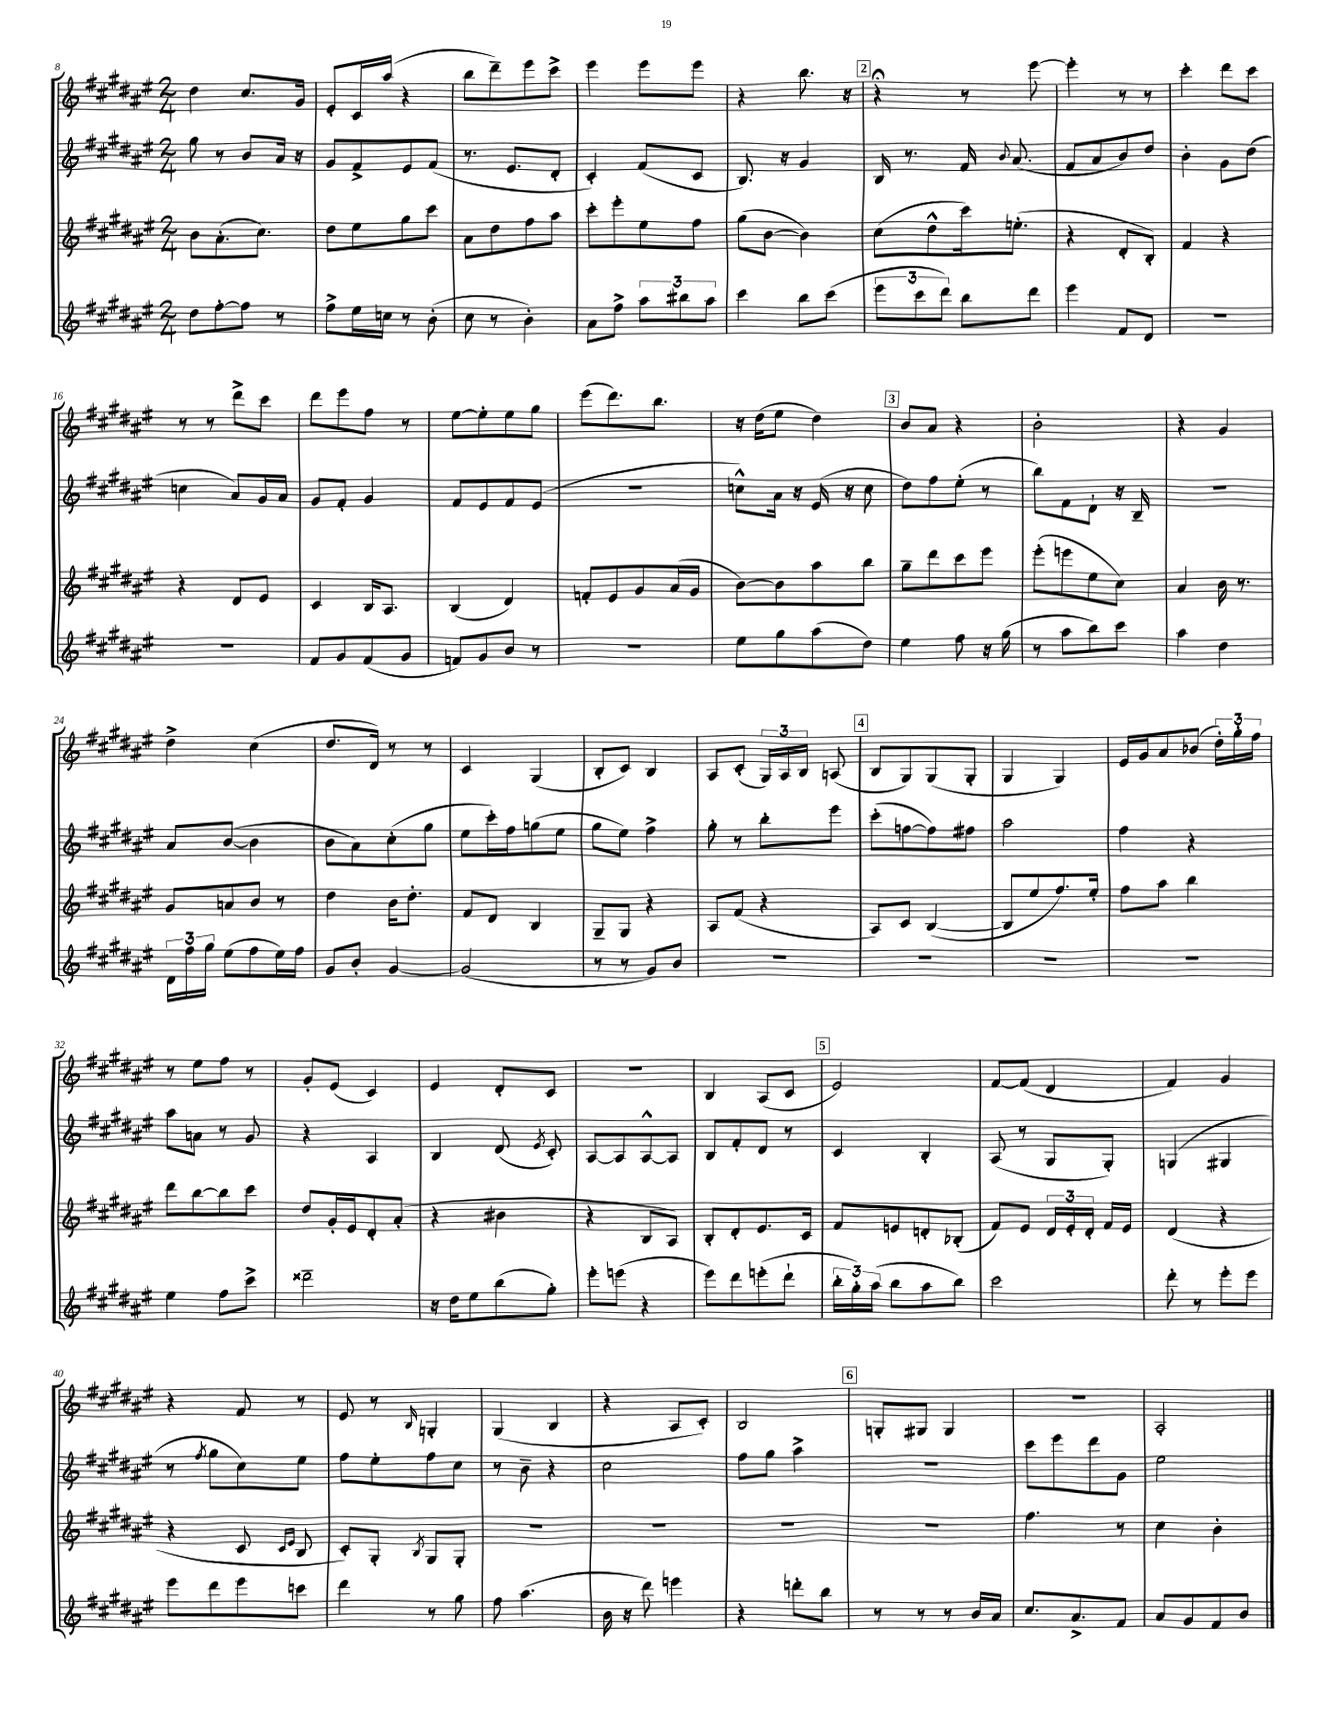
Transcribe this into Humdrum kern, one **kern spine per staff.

**kern	**kern	**kern	**kern
*staff4	*staff3	*staff2	*staff1
*clefG2	*clefG2	*clefG2	*clefG2
*k[f#c#g#d#a#e#]	*k[f#c#g#d#a#e#]	*k[f#c#g#d#a#e#]	*k[f#c#g#d#a#e#]
*M2/4	*M2/4	*M2/4	*M2/4
8dd#	8b	8gg#	4dd#
[8ff#'	(8.a#'	8r	.
8ff#]	.	8b	8.cc#
.	8.cc#)	.	.
8r	.	16a#	.
.	.	16r	16g#
=	=	=	=
8ff#^	8dd#	8g#	8e#'
16ee#	8ee#	8f#^	16c#
16cc	.	.	(16aa#
8r	8gg#	8e#	4r
(8b'	8ccc#	(8f#	.
=	=	=	=
8cc#	8a#	8.r	8bb
8r	8dd#	.	8ddd#~)
.	.	8.e#	.
4b')	8ff#	.	8eee#
.	8aa#	8d#'	8ccc#^
=	=	=	=
8a#	8ccc#'	4c#')	4eee#
8ff#^	8eee#'	.	.
12aa#	8ee#	(8f#	8eee#
12bb#	.	.	.
.	8ff#	8c#	8eee#
12aa#	.	.	.
=	=	=	=
4ccc#	(8gg#	8.B)	4r
.	[8b	.	.
.	.	16r	.
8bb	4b])	4g#	8.bb
(8ccc#	.	.	.
.	.	.	16r
=	=	=	=
12eee#	(8cc#	16B	4r;
.	.	8.r	.
12ccc#	.	.	.
.	8dd#^^	.	.
12ddd#)	.	.	.
8bb	16ccc#)	16f#	8r
.	.	8qqb	.
.	(8.ee'	(8.a#	.
8ddd#	.	.	[8eee#
=	=	=	=
4eee#	4r	8f#	4eee#']
.	.	8a#	.
8f#	8d#'	8b)	8r
8d#	8B')	8dd#	8r
=	=	=	=
2r	4f#	4b'	4ccc#'
.	4r	8g#	8ddd#
.	.	(8dd#	8ccc#
=	=	=	=
2r	4r	4cc	8r
.	.	.	8r
.	8d#	8a#)	8ddd#^
.	8e#	16g#	8ccc#
.	.	16a#	.
=	=	=	=
8f#	4c#	8g#	8ddd#
8g#	.	8f#'	8eee#
(8f#	16B	4g#	8ff#
.	8.A#	.	.
8g#	.	.	8r
=	=	=	=
8f)	(4B	8f#	[8ee#
8g#	.	8e#	8ee#']
8b	4d#)	8f#	8ee#
8r	.	(8e#	8gg#
=	=	=	=
2r	8f'	2r	(8eee#
.	8e#	.	8.ddd#)
.	8g#	.	.
.	.	.	8.bb
.	(16a#	.	.
.	16g#	.	.
=	=	=	=
8ee#	[8b)	8cc^^)	16r
.	.	.	(16dd#
8gg#	8b]	16a#	8ee#
.	.	16r	.
(8aa#	8aa#	(16e#	4dd#)
.	.	16r	.
8dd#)	8bb	8cc	.
=	=	=	=
4ee#	8gg#~	8dd#)	8b
.	8ddd#	8ff#	8a#
8ff#	8ccc#	(8ee#'	4r
16r	8eee#	8r	.
(16gg#	.	.	.
=	=	=	=
8r	(8eee#'	8bb)	2b'
8aa#	8eee	8f#	.
8bb)	8ee#	8d#`	.
8ccc#	8cc#)	16r	.
.	.	16B~	.
=	=	=	=
4aa#	4a#	2r	4r
4dd#	16b	.	4g#
.	8.r	.	.
=	=	=	=
24d#	8g#	8a#	4dd#^
24ff#	.	.	.
24gg#	.	.	.
(8ee#	8a	([8b	.
8ff#	8b	4b]	(4cc#
16ee#)	8r	.	.
16ff#	.	.	.
=	=	=	=
8g#	4dd#	8b	8.dd#
8b'	.	8a#)	.
.	.	.	16d#)
[4g#	16b	(8cc#'	8r
.	8.dd#'	.	.
.	.	8gg#	8r
=	=	=	=
(2g#]	8f#	8ee#	4c#
.	8d#	16ccc#')	.
.	.	16ff#	.
.	4B	(8gg	(4G#
.	.	8ee#	.
=	=	=	=
8r	8G#~	8gg#	8B'
8r	8G#	8ee#)	8c#)
8g#)	4r	4ff#^	4B
8b	.	.	.
=	=	=	=
2r	8A#	8gg#'	8A#
.	(8f#	8r	(8c#'
.	4r	8bb'	24G#)
.	.	.	24A#
.	.	.	24B
.	.	8eee#	(8A
=	=	=	=
2r	8A#)	(8ccc#'	8B
.	8c#	[8ff	8G#)
.	([4B	8ff])	(8G#
.	.	8ff#	8G#'
=	=	=	=
2r	8B]	2aa#	4G#
.	8ee#	.	.
.	8.ff#)	.	4G#)
.	16ee#'	.	.
=	=	=	=
2r	8ff#	4ff#	16e#
.	.	.	16g#
.	8aa#	.	8a#
.	4bb	4r	(8b-
.	.	.	24dd#')
.	.	.	24gg#'
.	.	.	24ff#
=	=	=	=
4ee#	8ddd#	8aa#	8r
.	[8bb	8a	8ee#
8ff#	8bb]	8r	8ff#
8ccc#^	8ccc#	8g#	8r
=	=	=	=
2ddd##~	8dd#	4r	8g#'
.	16g#'	.	(8e#
.	16e#	.	.
.	8d#'	4A#	4c#)
.	(8a#'	.	.
=	=	=	=
16r	4r	4B	4e#
16dd#	.	.	.
8ee#	.	.	.
(8bb	4b#	(8d#	8d#'
.	.	8qe#	.
8gg#')	.	8c#')	8c#
=	=	=	=
8eee#'	4r	[8A#	2r
(8eee	.	8A#]	.
4r	8B	[8A#^^	.
.	8A#)	8A#]	.
=	=	=	=
8eee#)	8B'	8B	4B
8ddd#	8d#'	8f#'	.
(8eee'	8.e#	8d#	(8A#
8ddd#`	.	8r	8c#
.	16c#	.	.
=	=	=	=
24bb'	8f#	4c#	2e#)
24gg#')	.	.	.
(24aa#	.	.	.
8bb	8e	.	.
8aa#	8d'	4B'	.
8bb)	(8B-'	.	.
=	=	=	=
2ccc#	8f#)	(8A#	[8f#
.	8e#	8r	(8f#]
.	24d#	8G#	4d#
.	24e#'	.	.
.	24d#'	.	.
.	16f#	8G#')	.
.	16e#	.	.
=	=	=	=
8ddd#'	(4d#	(4G	4f#)
8r	.	.	.
8eee#'	4r	4G#	4g#
8eee#	.	.	.
=	=	=	=
8eee#	4r	8r	4r
.	.	8qff#	.
8ddd#	.	8gg#	.
8eee#	8c#	8cc#)	8f#
.	16qqc#	.	.
.	16qqe#	.	.
8ccc	8B	8ee#	8r
=	=	=	=
4ddd#	8c#')	8ff#	8e#
.	8G#'	8ee#'	8r
.	8qB	.	16qqB
8r	8G#	8ff#	4G'
8gg#	8G#'	8cc#	.
=	=	=	=
8ff#	2r	8r	(4G#
(4.aa#	.	8b~	.
.	.	4r	4B
=	=	=	=
16b	2r	2cc#	4r
16r	.	.	.
8ddd#)	.	.	.
4eee	.	.	8A#
.	.	.	8c#')
=	=	=	=
4r	2r	8ff#	2B
.	.	8gg#	.
8ddd'	.	4aa#^	.
8bb	.	.	.
=	=	=	=
8r	2r	2r	8G'
8r	.	.	8G#
8r	.	.	4G#
16b	.	.	.
16a#	.	.	.
=	=	=	=
8.cc#	4.ff#	8ccc#	2r
.	.	8eee#	.
8.a#^	.	.	.
.	.	8ddd#	.
8f#	8r	8g#	.
=	=	=	=
8a#	4cc#	2ee#	2A#'
8g#	.	.	.
8f#	4b'	.	.
8b	.	.	.
==	==	==	==
*-	*-	*-	*-
